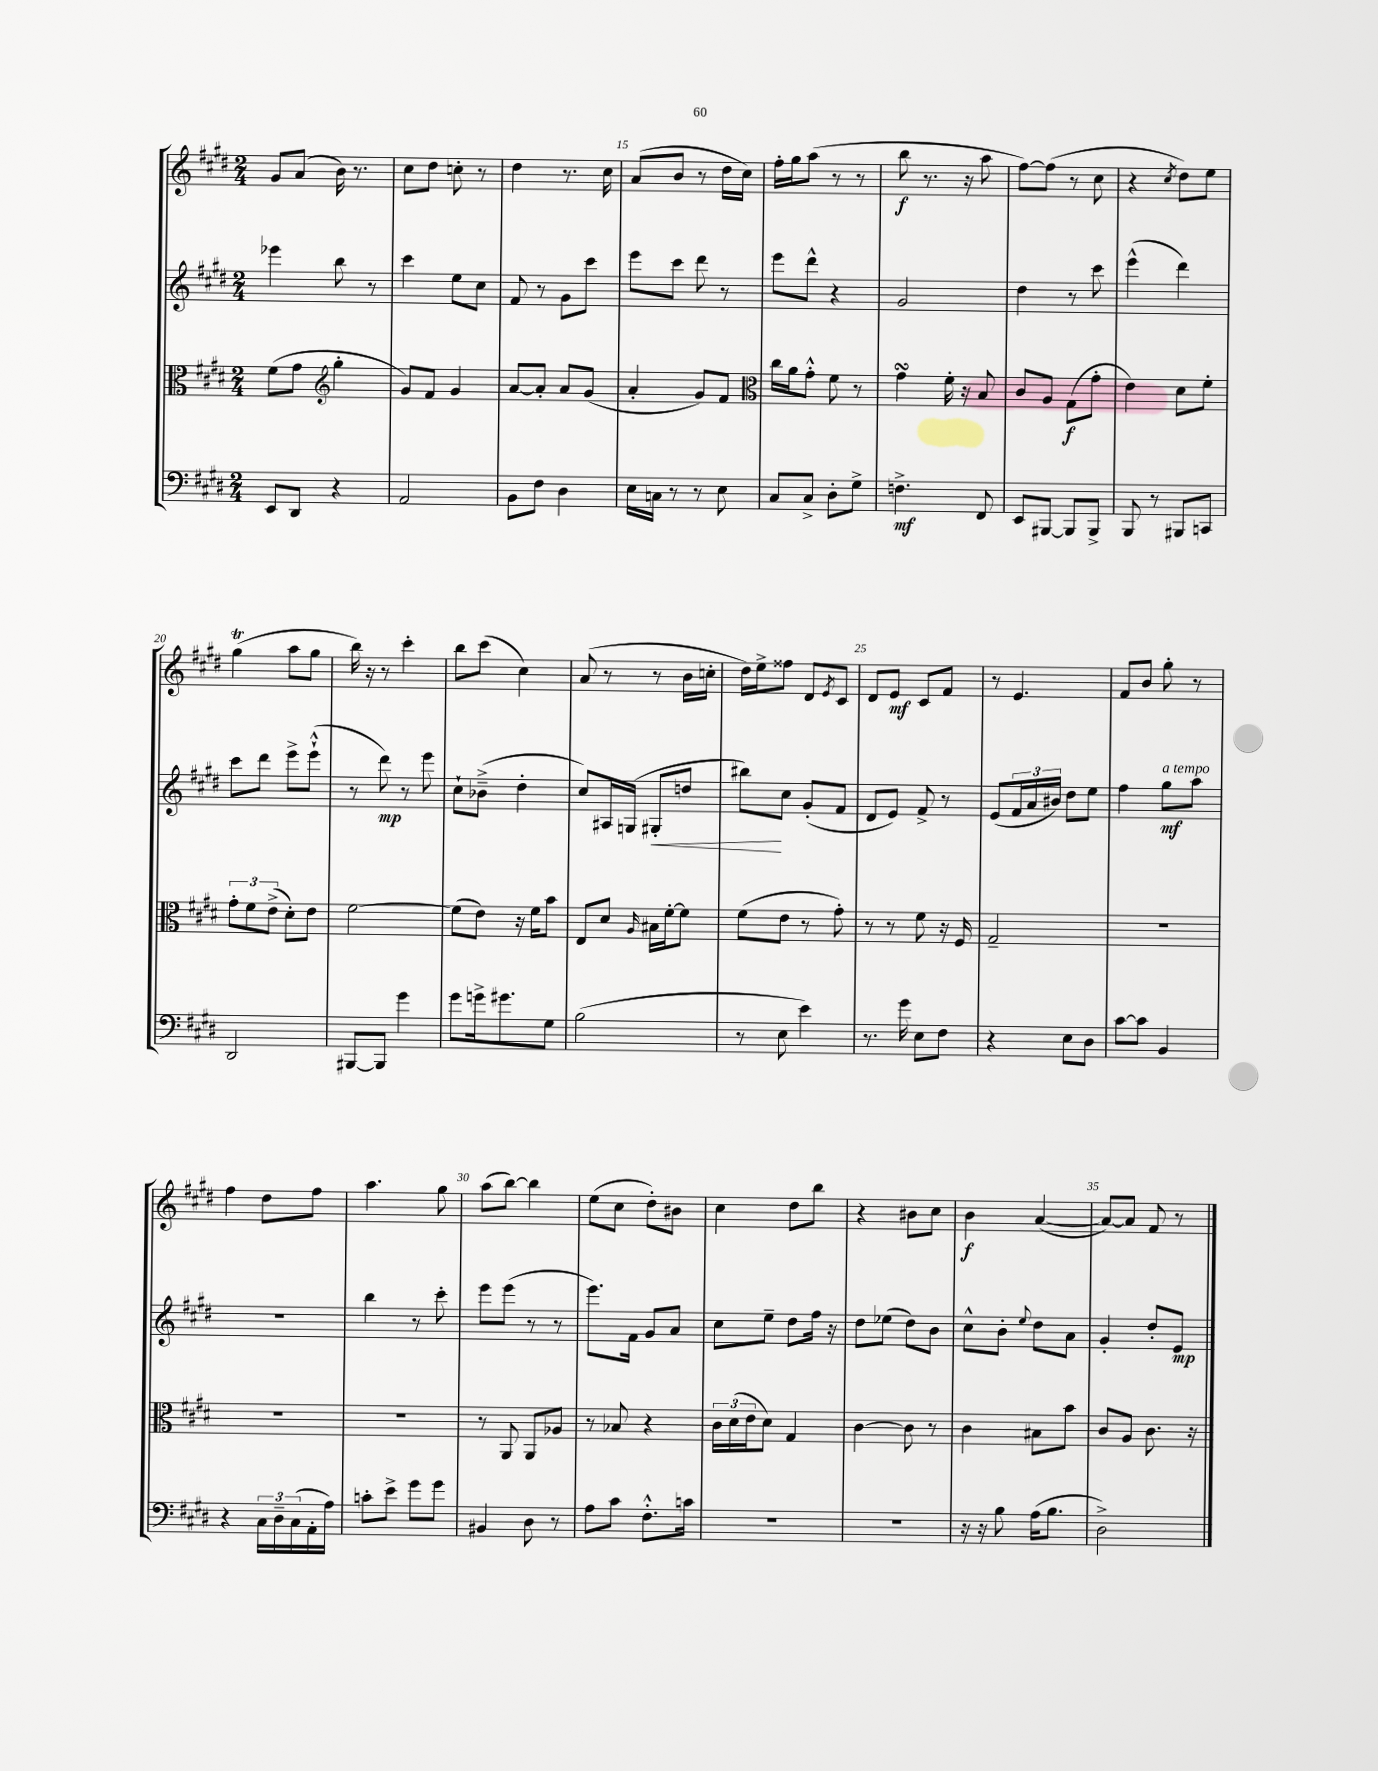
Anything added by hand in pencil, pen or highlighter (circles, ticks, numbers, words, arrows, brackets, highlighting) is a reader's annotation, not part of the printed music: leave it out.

**kern	**kern	**kern	**kern
*staff4	*staff3	*staff2	*staff1
*clefF4	*clefC3	*clefG2	*clefG2
*k[f#c#g#d#]	*k[f#c#g#d#]	*k[f#c#g#d#]	*k[f#c#g#d#]
*M2/4	*M2/4	*M2/4	*M2/4
8EE	(8f#	4eee-	8g#
8DD#	8g#	.	(8a
*	*clefG2	*	*
4r	4gg#'	8bb	16b)
.	.	.	8.r
.	.	8r	.
=	=	=	=
2AA	8g#)	4ccc#	8cc#
.	8f#	.	8dd#
.	4g#	8ee	8cc'
.	.	8cc#	8r
=	=	=	=
8BB	[8a	8f#	4dd#
8F#	8a']	8r	.
4D#	8a	8g#	8.r
.	(8g#	8ccc#	.
.	.	.	16cc#
=	=	=	=
16E	4a'	8eee	(8a
16C	.	.	.
8r	.	8ccc#	8b
8r	8g#)	8ddd#	8r
8E	8f#	8r	16dd#
.	.	.	16cc#)
=	=	=	=
*	*clefC3	*	*
8C#	16cc#	8eee	16ff#'
.	16a	.	16gg#
8C#^	8g#'^^	8ddd#^^	(8aa
8D#'	8f#	4r	8r
8G#^	8r	.	8r
=	=	=	=
4.F^	4g#	2g#	8bb
.	.	.	8.r
.	16f#'	.	.
.	16r	.	16r
8FF#	8B	.	8aa
=	=	=	=
8EE	8c#	4dd#	[8ff#)
[8BBB#	8A	.	(8ff#]
8BBB#]	(8G#	8r	8r
8BBB#^	8g#'	8ccc#	8cc#
=	=	=	=
8BBB	4e)	(4eee^^	4r
8r	.	.	.
.	.	.	8qcc#
8BBB#	8d#	4ddd#)	8dd#)
8CC	8f#'	.	8ee
=	=	=	=
2DD#	12g#'	8ccc#	(4gg#
.	12f#	.	.
.	.	8ddd#	.
.	(12e^	.	.
.	8d#')	8eee^	8aa
.	8e	(8eee`^^	8gg#
=	=	=	=
[8BBB#	[2f#	8r	16bb)
.	.	.	16r
8BBB#]	.	8ddd#)	8r
4g#	.	8r	4ccc#'
.	.	8eee	.
=	=	=	=
8g#	(8f#]	8cc#`	8bb
16g^	8e)	(8b-~^	(8ccc#
8.g#	.	.	.
.	16r	4dd#'	4cc#)
.	16f#	.	.
8G#	8b	.	.
=	=	=	=
(2B	8E	8cc#)	(8a
.	8d#	16A#	8r
.	.	(16G	.
.	16qqA	.	.
.	16B#	8G#'	8r
.	[16f#'	.	.
.	8f#]	8dd	16b
.	.	.	16cc'
=	=	=	=
8r	(8f#	8bb#)	16dd#)
.	.	.	16ee^
8E	8e	8cc#	8ff##
4e)	8r	(8g#'	8d#
.	.	.	8qe
.	8g#')	8f#	8c#
=	=	=	=
8.r	8r	8d#	8d#
.	8r	8e)	8e
16g#	.	.	.
8E	8f#	8f#^	8c#
8F#	16r	8r	8f#
.	16F#	.	.
=	=	=	=
4r	2G#~	(8e	8r
.	.	24f#	4.e
.	.	24a	.
.	.	24b#)	.
8E	.	8dd#	.
8D#	.	8ee	.
=	=	=	=
[8c#	2r	4ff#	8f#
8c#]	.	.	8b
4BB	.	8gg#	8gg#'
.	.	8aa	8r
=	=	=	=
4r	2r	2r	4ff#
24C#	.	.	8dd#
24D#~	.	.	.
(24C#	.	.	.
16AA'	.	.	8ff#
16A)	.	.	.
=	=	=	=
8c'	2r	4bb	4.aa
8e^	.	.	.
8g#	.	8r	.
8g#	.	8ccc#'	8gg#
=	=	=	=
4BB#	8r	8eee	(8aa
.	8AA	(8eee	[8bb)
8D#	8AA	8r	4bb]
8r	8A-	8r	.
=	=	=	=
8A	8r	8.eee)	(8ee
8c#	8B-	.	8cc#
.	.	16f#	.
8.F#'^^	4r	8g#	8dd#')
.	.	8a	8b#
16c	.	.	.
=	=	=	=
2r	24c#	8cc#	4cc#
.	(24d#	.	.
.	24e	.	.
.	8d#)	8ee~	.
.	4G#	8dd#	8dd#
.	.	16ff#	8bb
.	.	16r	.
=	=	=	=
2r	[4c#	8dd#	4r
.	.	(8ee-	.
.	8c#]	8dd#)	8b#
.	8r	8b	8cc#
=	=	=	=
16r	4c#	8cc#^^	4b
16r	.	.	.
8B	.	8b'	.
.	.	8qqee	.
(16A	8B#	8dd#	([4a
8.B	.	.	.
.	8b	8a	.
=	=	=	=
2D#^)	8c#	4g#'	8a_)
.	8A	.	8a]
.	8.c#	8dd#'	8f#
.	.	8e	8r
.	16r	.	.
==	==	==	==
*-	*-	*-	*-
